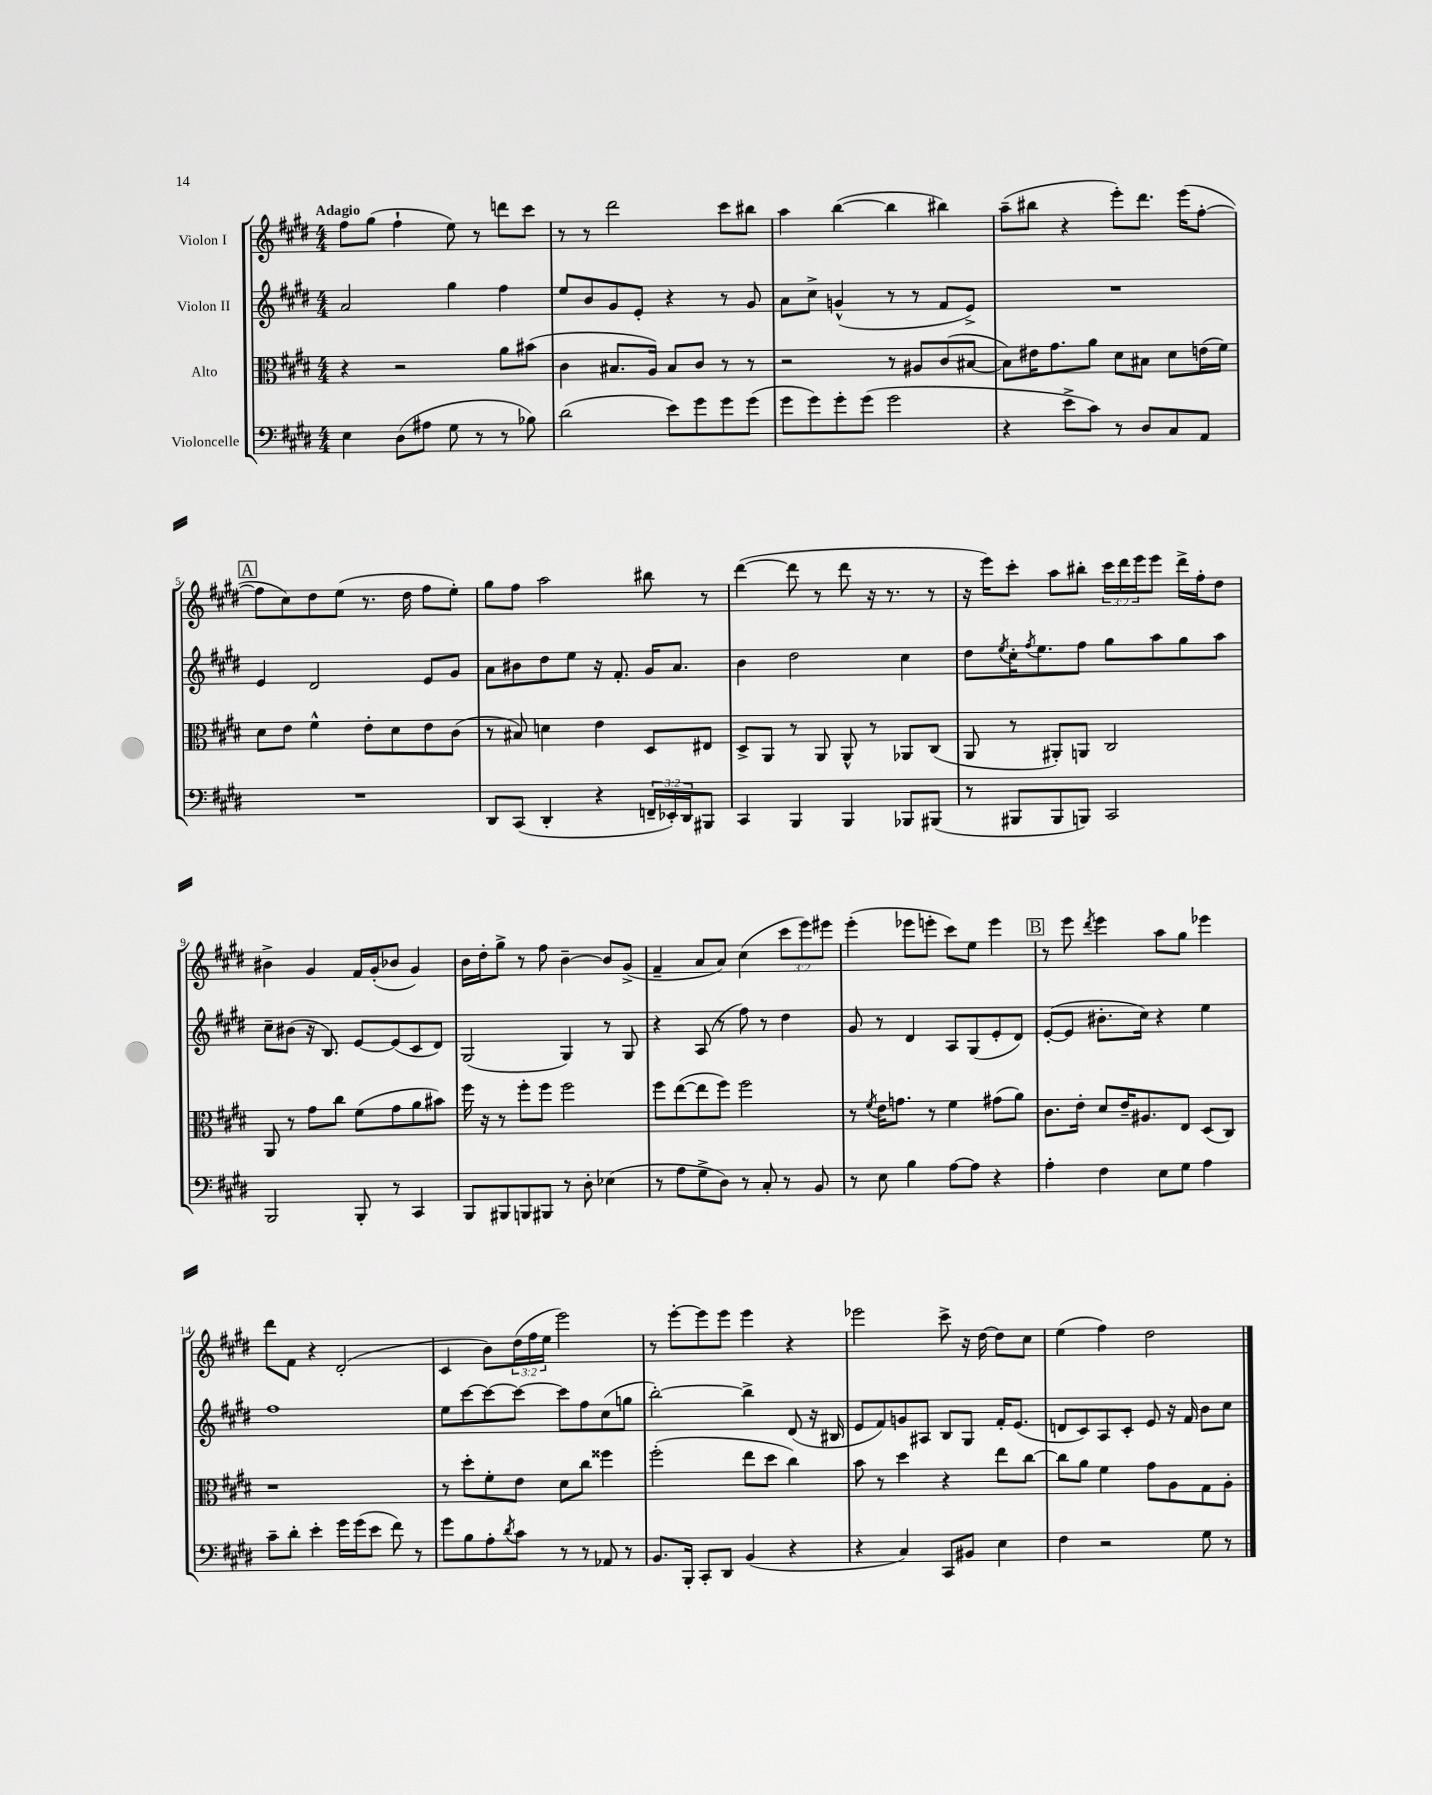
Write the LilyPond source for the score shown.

<<
\new StaffGroup <<
\new Staff = "s0" \with { instrumentName = "Violon I" } {
    \clef treble \key e \major \numericTimeSignature \time 4/4 \override Staff.TupletNumber.text = #tuplet-number::calc-fraction-text \tempo "Adagio"
    fis''8 gis''8( fis''4-! e''8) r8 d'''8 cis'''8 |
    r8 r8 dis'''2 cis'''8 bis''8 |
    a''4 b''4~( b''4 bis''4) |
    a''8--( bis''8 r4 e'''8-.) dis'''8. e'''16( fis''8~-. |
    \mark \markup { \box "A" } fis''8 cis''8) dis''8 e''8( r8. dis''16 fis''8 e''8-.) |
    gis''8 fis''8 a''2 bis''8 r8 |
    dis'''4~( dis'''8 r8 dis'''8 r16 r8. r8 |
    r16 e'''16) cis'''8-. a''8 bis''8-. \tuplet 3/2 { cis'''16 dis'''16 e'''16 } e'''8 dis'''16-> fis''16-. dis''8 |
    bis'4-> gis'4 fis'16 gis'16-.( bes'8 gis'4) |
    b'16 dis''16-. gis''8-> r8 fis''8 b'4~-- b'8 gis'8->( |
    fis'4-- a'8 a'8) cis''4( \tuplet 3/2 { cis'''8 e'''8) eis'''8 } |
    e'''4-.( ees'''8 e'''8-. cis'''8) e''8 e'''4 |
    \mark \markup { \box "B" } r8 e'''8 \acciaccatura { dis'''8 } e'''4 a''8 gis''8 ees'''4 |
    dis'''8 fis'8 r4 dis'2-.( |
    cis'4 b'8) \tuplet 3/2 { dis''16( fis''16 e''16 } e'''2) |
    r8 e'''8~-. e'''8 e'''8 e'''4 r4 |
    ees'''2 cis'''8-> r16 dis''16~ dis''8 cis''8 |
    e''4( fis''4) dis''2 \bar "|." |
}
\new Staff = "s1" \with { instrumentName = "Violon II" } {
    \clef treble \key e \major \numericTimeSignature \time 4/4
    a'2 gis''4 fis''4 |
    e''8 b'8 gis'8 e'8-. r4 r8 gis'8 |
    a'8 cis''8-> g'4-^( r8 r8 fis'8 e'8->) |
    R1 |
    \mark \markup { \box "A" } e'4 dis'2 e'8 gis'8 |
    a'8 bis'8 dis''8 e''8 r16 fis'8.-. gis'16 a'8. |
    b'4 dis''2 cis''4 |
    dis''8 \acciaccatura { e''8 } cis''16-. \acciaccatura { fis''8 } e''8. fis''8 gis''8 a''8 gis''8 a''8 |
    cis''8-- bis'8( r16 b8.) e'8~ e'8( cis'8 dis'8) |
    gis2( gis4) r8 gis8 |
    r4 a8( r8 fis''8) r8 dis''4 |
    gis'8 r8 dis'4 a8 gis8( e'8-. dis'8) |
    \mark \markup { \box "B" } e'8~-.( e'8 bis'8.-. cis''16) r4 e''4 |
    fis''1 |
    e''8 cis'''8~ cis'''8~ cis'''8~ cis'''8 fis''8 cis''8( g''8 |
    b''2~-.) b''4-> dis'8( r16 bis16 |
    e'8 fis'8) g'8 ais8 b8 gis8 fis'16-. e'8.( |
    d'8 cis'8) a8 cis'8-. e'8 r16 fis'16 b'8 cis''8 \bar "|." |
}
\new Staff = "s2" \with { instrumentName = "Alto" } {
    \clef alto \key e \major \numericTimeSignature \time 4/4
    r4 r2 a'8 bis'8( |
    cis'4 bis8. a16) bis8 cis'8 r8 r8 |
    r2 r8 ais8 cis'8( bis8~ |
    bis8) eis'16 gis'8. a'8 dis'8 bis8 dis'8 e'16( fis'16) |
    \mark \markup { \box "A" } dis'8 e'8 fis'4-^ e'8-. dis'8 e'8 cis'8( |
    r8 bis8) d'4 e'4 dis8 eis8 |
    dis8-> a,8 r8 a,8 a,8-^ r8 aes,8 cis8( |
    a,8 r8 ais,8-.) a,8 cis2 |
    a,8 r8 gis'8 cis''8 fis'8( gis'8 a'8 bis'8) |
    fis''16 r16 r8 fis''8-. fis''8 fis''2 |
    fis''8 e''8~( e''8 fis''8) fis''2 |
    r8 \acciaccatura { fis'8 } e'16 g'8. r8 fis'4 gis'8( a'8) |
    \mark \markup { \box "B" } cis'8. e'16-. dis'8 e'16-- ais8. e8 dis8( cis8) |
    r1 |
    r8 dis''8-. fis'8-. e'8 dis'8 cis''8 fisis''4 |
    fis''2-.( e''8 dis''8 cis''4) |
    b'8 r8 dis''4 r4 e''8 cis''8~ |
    cis''8 a'8 fis'4 gis'8 a8 gis8 a8-. \bar "|." |
}
\new Staff = "s3" \with { instrumentName = "Violoncelle" } {
    \clef bass \key e \major \numericTimeSignature \time 4/4 \override Staff.TupletNumber.text = #tuplet-number::calc-fraction-text
    e4 dis8( ais8 gis8 r8 r8 bes8) |
    dis'2( e'8) gis'8 gis'8 gis'8( |
    gis'8 gis'8) gis'8-. gis'8( gis'2 |
    r4 e'8-> cis'8) r8 dis8 cis8 a,8 |
    \mark \markup { \box "A" } R1 |
    dis,8 cis,8( dis,4-. r4 \tuplet 3/2 { f,16-- ees,16-.) dis,16 } bis,,8 |
    cis,4 b,,4 b,,4 bes,,8 bis,,8( |
    r8 bis,,8 bis,,8 b,,8) cis,2 |
    b,,2 b,,8-. r8 cis,4 |
    b,,8 bis,,8 b,,8 bis,,8 r8 dis8-. ees4( |
    r8 a8 gis8-> dis8) r8 cis8-. r8 b,8 |
    r8 e8 b4 a8~ a8 r4 |
    \mark \markup { \box "B" } a4-. fis4 e8 gis8 a4 |
    cis'8-- dis'8-. e'4-. gis'16 gis'16( e'8 fis'8) r8 |
    gis'8 b8 a8-. \acciaccatura { dis'8 } cis'8 r8 r8 aes,8 r8 |
    b,8. b,,16-. cis,8-. dis,8 b,4( r4 |
    r4 cis4) cis,8 bis,8 e4 |
    fis4 r2 gis8 r8 \bar "|." |
}
>>
>>
